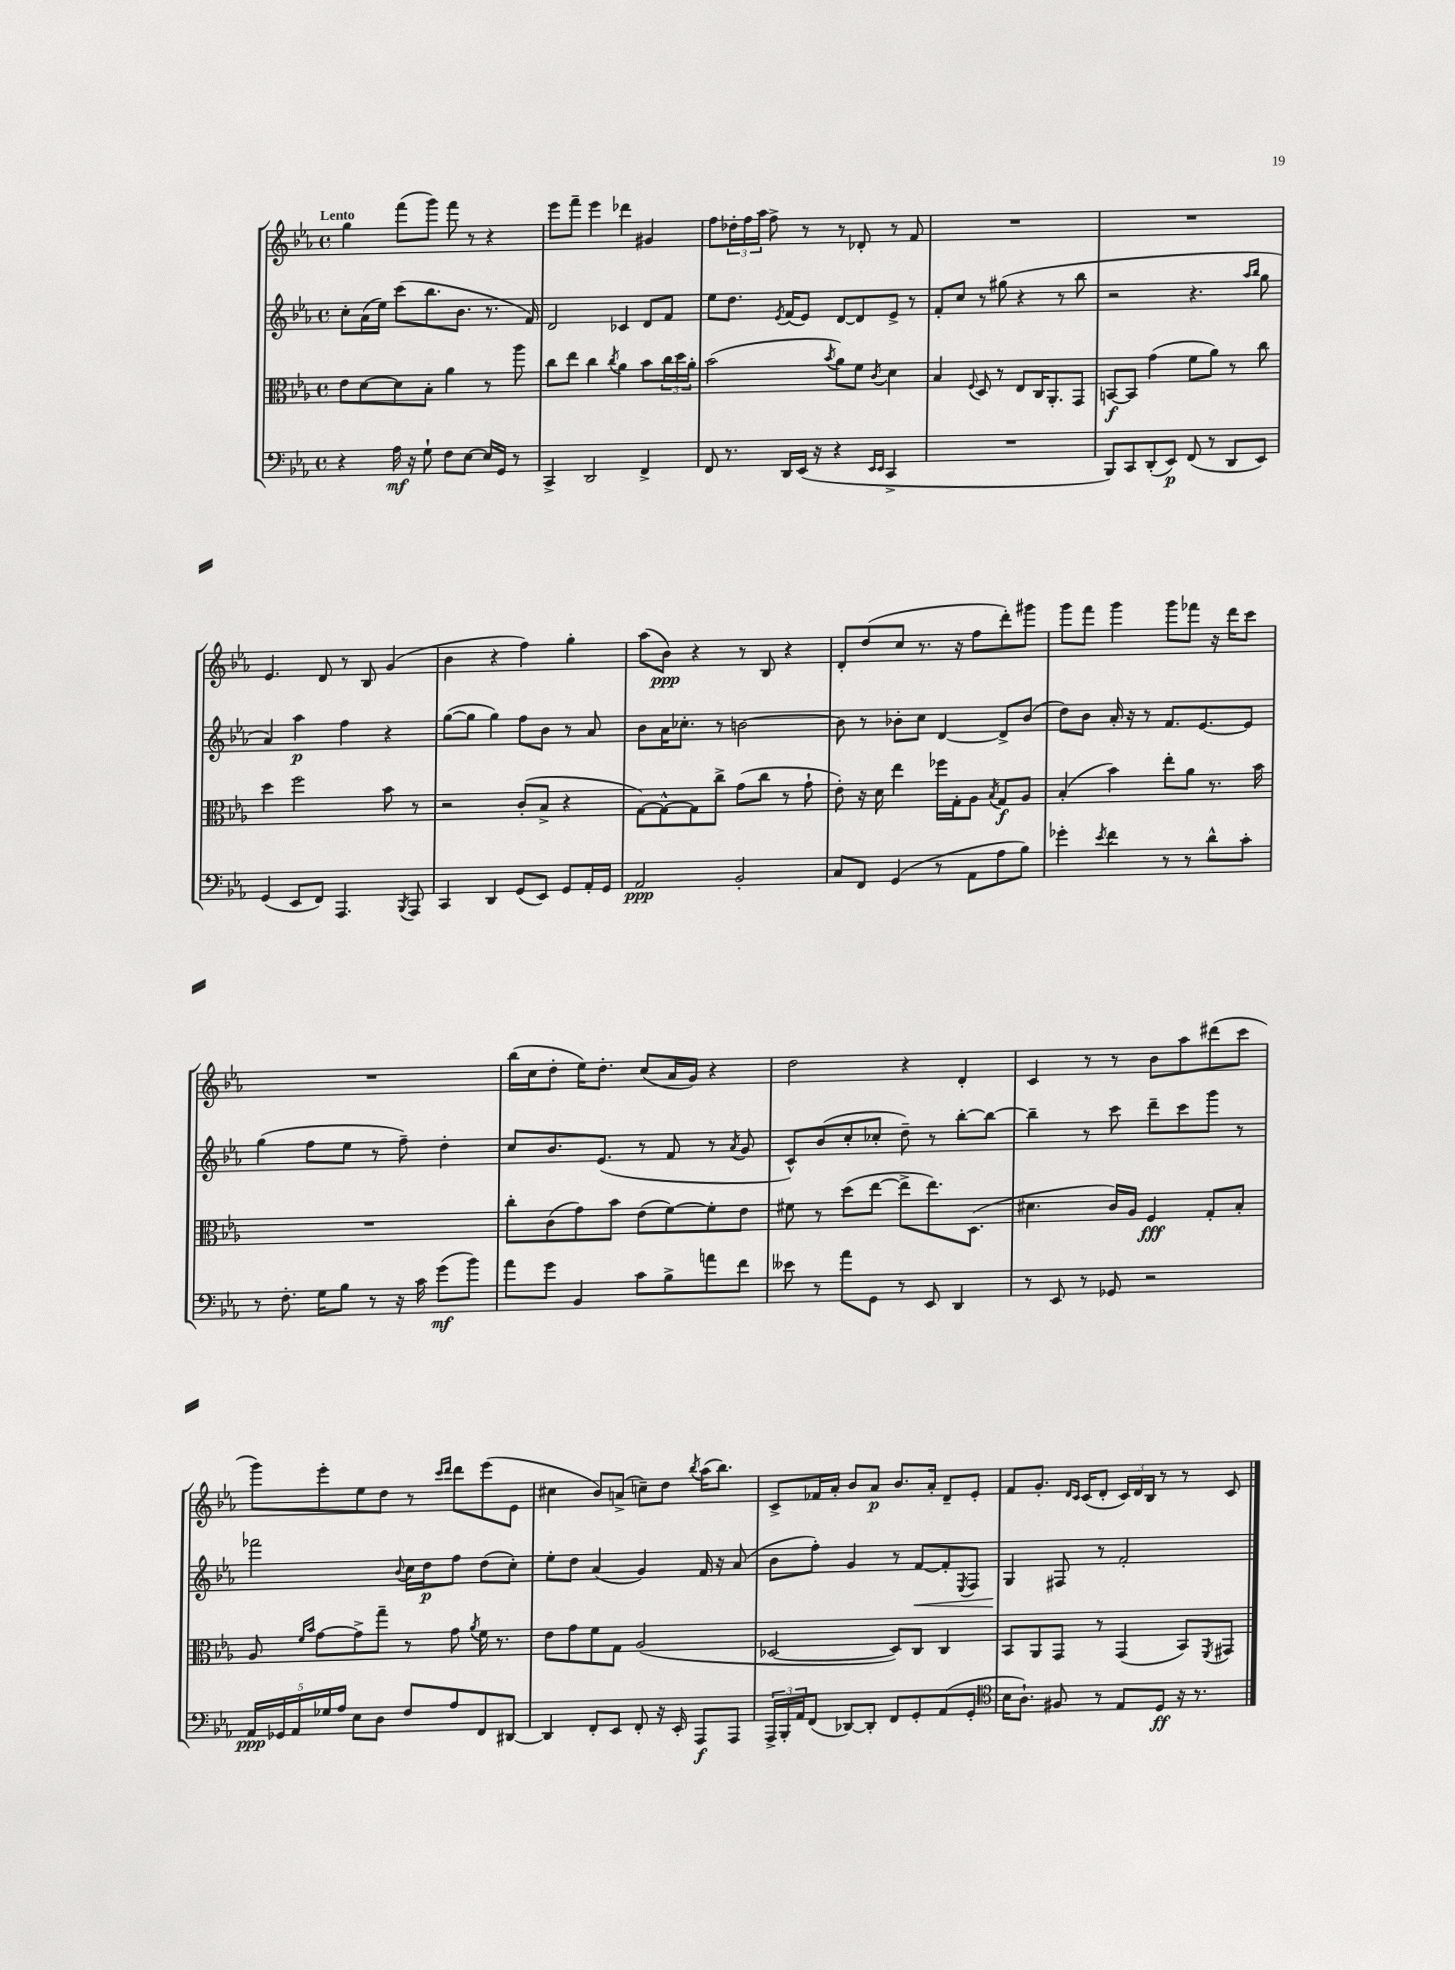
<<
\new StaffGroup <<
\new Staff = "s0" {
    \clef treble \key ees \major \defaultTimeSignature \time 4/4 \tempo "Lento"
    g''4 f'''8( g'''8) f'''8 r8 r4 |
    ees'''8 f'''8-- ees'''4 des'''4 gis'4 |
    f''8 \tuplet 3/2 { des''16-. f''16 aes''16 } f''8-> r8 r8 des'8-. r8 f'8 |
    R1 |
    R1 |
    ees'4. d'8 r8 bes8 g'4( |
    bes'4 r4 f''4) g''4-. |
    aes''8( bes'8\ppp) r4 r8 bes8 r4 |
    d'8-. d''8( c''8 r8. r16 f''8 d'''8-.) gis'''8 |
    g'''8 f'''8 g'''4 g'''8 fes'''8 r16 d'''16 c'''8 |
    R1 |
    bes''16( c''16 d''8-. ees''16) d''8.-. c''8( aes'16 g'16) r4 |
    d''2 r4 d'4-. |
    c'4 r8 r8 bes'8 aes''8 dis'''8( c'''8 |
    g'''8) ees'''8-. ees''8 d''8 r8 \grace { c'''16 d'''16 } d'''8 ees'''8( ees'8 |
    cis''4 bes'8) a'8->( c''8--) d''8 \acciaccatura { bes''8 } aes''16( bes''8.) |
    c'8-> fes'16 aes'16-. bes'8 aes'8\p bes'8. aes'16-. d'8-- ees'8-. |
    f'8 g'8.-. \grace { d'16 c'16 } c'16( d'8-. \tuplet 3/2 { c'16) d'16 bes16 } r8 r8 c'8 \bar "|." |
}
\new Staff = "s1" {
    \clef treble \key ees \major \defaultTimeSignature \time 4/4
    c''8-. aes'16( ees''16) c'''8( bes''8. bes'8. r8. f'16) |
    d'2 ces'4 d'8 f'8 |
    ees''8 d''8. \acciaccatura { ees'8 } f'16( ees'8) d'8~ d'8 ees'8-> r8 |
    f'8-. c''8 r8 gis''8( r4 r8 bes''8 |
    r2 r4. \grace { aes''16 bes''16 } g''8 |
    aes'4) aes''4\p f''4 r4 |
    g''8~( g''8 g''4) f''8 bes'8 r8 aes'8 |
    bes'8 aes'16 ces''8.-. r8 b'2~ |
    b'8 r8 bes'8-. c''8 d'4~ d'8-> bes'8( |
    d''8) bes'8 aes'16-. r16 r8 f'8. ees'8.~ ees'8 |
    g''4( f''8 ees''8 r8 f''8--) d''4-. |
    c''8 bes'8. ees'8.( r8 f'8 r8 \acciaccatura { aes'8 } g'8 |
    c'8-^) bes'8( c''8-. ces''8-. d''8--) r8 bes''8~-. bes''8~ |
    bes''4-- r8 c'''8 d'''8-- c'''8 g'''8 r8 |
    fes'''2 \appoggiatura { bes'8 } c''16 d''16\p f''8 d''8( c''8-.) |
    ees''8-. d''8 aes'4( g'4) f'16 r16 aes'8( |
    bes'8 f''8-.) g'4 r8 f'8~\< f'8-. \acciaccatura { ees8 } f8 |
    g4\! fis8 r8 f'2-. \bar "|." |
}
\new Staff = "s2" {
    \clef alto \key ees \major \defaultTimeSignature \time 4/4
    ees'8 d'8~ d'8 bes8-. aes'4 r8 aes''8 |
    c''8 ees''8 c''4 \acciaccatura { c''8 } aes'4 bes'8 \tuplet 3/2 { c''16 d''16 aes'16-. } |
    bes'2( \acciaccatura { bes'8 } aes'8) f'8 \acciaccatura { c'8 } d'4 |
    bes4 \appoggiatura { f8 } d8 r8 ees8 c16 aes,8.-. g,8 |
    b,8~\f b,8 g'4( f'8 aes'8) r8 c''8 |
    d''4 f''2 bes'8 r8 |
    r2 c'8-.( bes8-> r4 |
    g8~) g8~-^ g8 c''8-> g'8( c''8 r8 g'8-! |
    ees'8-.) r16 d'16 ees''4 fes''16 g16-. aes8 \acciaccatura { bes8 } g8\f aes8 |
    bes4-.( bes'4) ees''8-. aes'8 r8. bes'16 |
    R1 |
    c''8-. c'8( g'8) bes'8 ees'8( f'8~) f'8-. ees'8 |
    fis'8 r8 d''8( ees''8~ ees''8-> ees''8.) d8.( |
    dis'4. c'16) aes16 f4\fff g8-. bes8-. |
    aes8 \grace { f'16 bes'16 } g'8~ g'8-> g''8-- r8 g'8 \acciaccatura { aes'8 } f'16 r8. |
    ees'8 g'8 f'8 g8 aes2( |
    des2~ des8) c8 c4 |
    bes,8 aes,8 g,8 r8 g,4( bes,8) \acciaccatura { f,8 } gis,8 \bar "|." |
}
\new Staff = "s3" {
    \clef bass \key ees \major \defaultTimeSignature \time 4/4
    r4 aes16\mf r16 g8-! f8 ees8~ ees16 g,16 r8 |
    c,4-> d,2 f,4-> |
    f,8 r8. d,16 ees,16( r16 r4 \grace { ees,16 ees,16 } c,4-> |
    R1 |
    bes,,8) c,8 d,8-.( ees,8\p) f,8( r8 d,8 ees,8) |
    g,4( ees,8 f,8) aes,,4. \acciaccatura { bes,,8 } aes,,8 |
    c,4 d,4 g,8( ees,8) g,8 aes,16-. g,16 |
    aes,2\ppp bes,2-. |
    c8 f,8 g,4( r8 aes,8 aes8 bes8) |
    ges'4-. \acciaccatura { ees'8 } f'4 r8 r8 d'8-^ c'8-. |
    r8 f8.-. g16 bes8 r8 r16 c'16 g'8\mf( bes'8) |
    aes'8 g'8 bes,4 c'8 bes8-> a'8 f'8 |
    eeses'8 r8 aes'8 g,8 r8 ees,8 d,4 |
    r8 ees,8 r8 ges,8 r2 |
    \tuplet 5/4 { aes,16\ppp ges,16 aes,16 ges16 aes16 } ees8 d8 f8 aes8 f,8 dis,8~ |
    dis,4 f,8-. ees,8 f,8-. r16 ees,16-. aes,,8\f aes,,8 |
    \tuplet 3/2 { aes,,16-> bes,,16-. aes,16 } f,8( des,8~) des,8-. f,8 g,8-. aes,8( g,8-. |
    \clef tenor bes16 aes8.-!) fis8 r8 ees8 d8\ff r16 r8. \bar "|." |
}
>>
>>
\layout { \context { \Score \remove "Bar_number_engraver" } }
